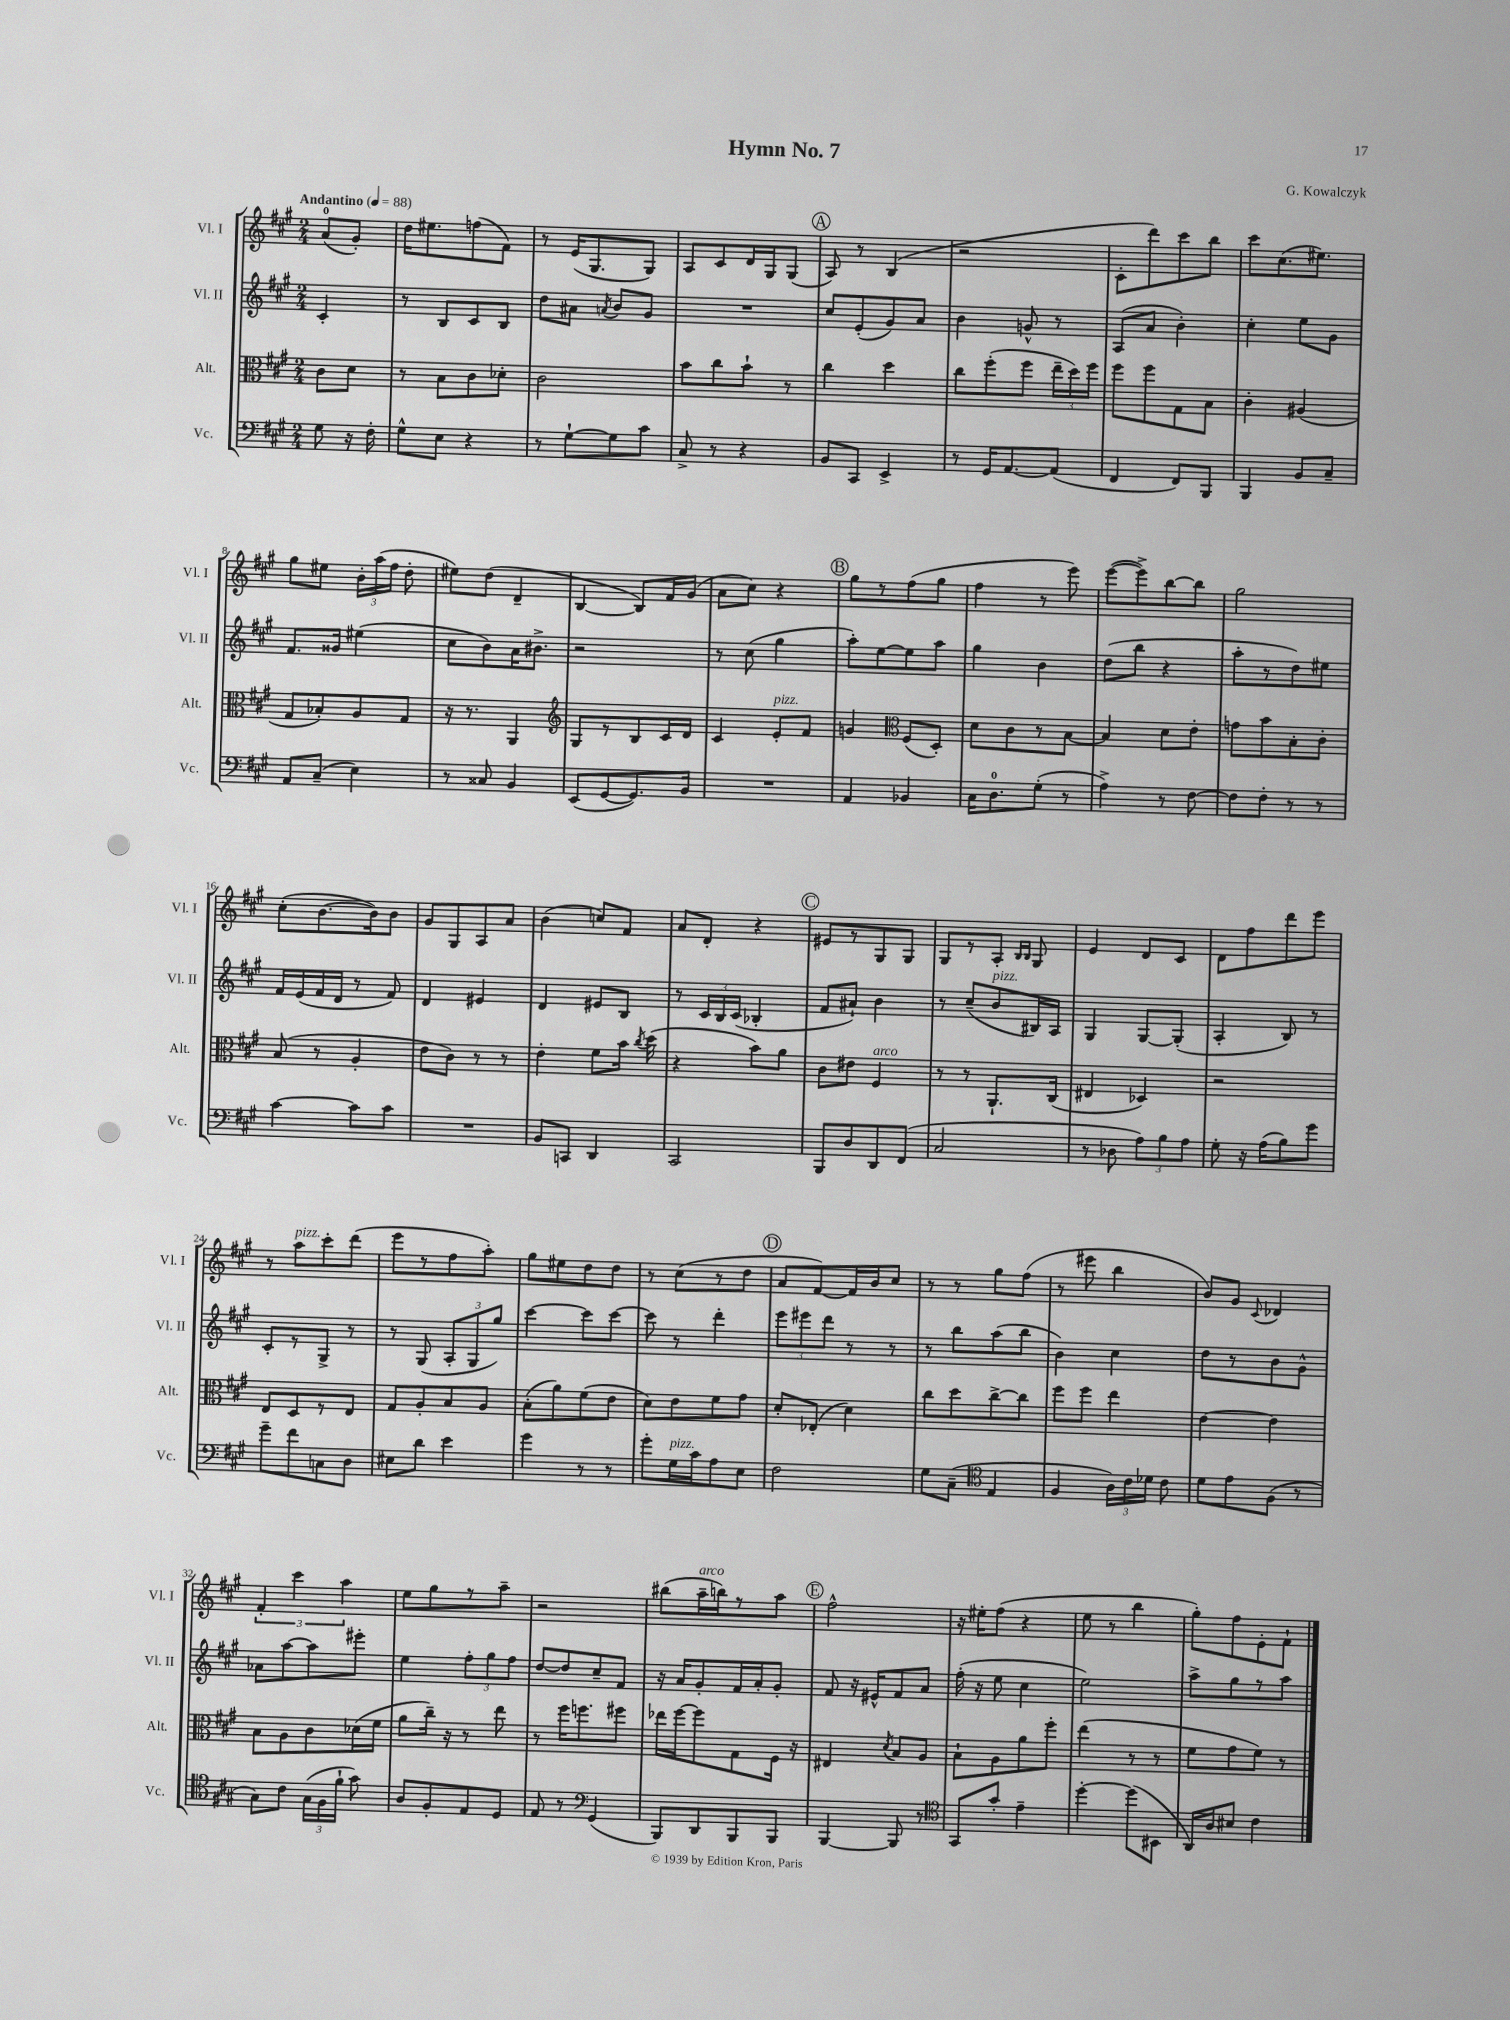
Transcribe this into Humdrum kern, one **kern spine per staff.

**kern	**kern	**kern	**kern
*staff4	*staff3	*staff2	*staff1
*clefF4	*clefC3	*clefG2	*clefG2
*k[f#c#g#]	*k[f#c#g#]	*k[f#c#g#]	*k[f#c#g#]
*M2/4	*M2/4	*M2/4	*M2/4
*MM88	*MM88	*MM88	*MM88
8G#\	8c#\L	4c#'/	(8a/L
16r	8d\J	.	8g#'/J)
16F#'\	.	.	.
=	=	=	=
8G#^^\L	8r	8r	16dd\LK
.	.	.	8.ee#\
8E\J	8B\L	8B/L	.
4r	8c#\	8c#/	(8ff\
.	8d-'\J	8B/J	8f#\J)
=	=	=	=
8r	2c#\	8dd\L	8r
[8G#`\L	.	8a#\J	(16e/LK
.	.	.	8.G#/
.	.	8qa/	.
8G#\]	.	8b/L	.
8c#\J	.	8g#/J	8G#/J)
=	=	=	=
8C#^/	8b\L	2r	8A/L
8r	8cc#\	.	8c#/
4r	8b`\J	.	16d/L
.	.	.	16G#/J
.	8r	.	(8G#/J
=	=	=	=
8BB/L	4cc#\	8cc#/L	8A/)
8CC#/J	.	(8e'/	8r
4EE^/	4dd\	8g#/)	(4B/
.	.	8a/J	.
=	=	=	=
8r	8cc#\L	4b\	2r
16GG#/LK	(8ff#'\	.	.
[8.AA/	.	.	.
.	8ff#\J	8g^^/	.
(8AA/]J	24ee~\LL	8r	.
.	24dd\)	.	.
.	24ff#\JJ	.	.
=	=	=	=
4FF#/	8ff#\L	(8A/L	8c#'\L
.	8ff#\	8a/J	8ddd\)
8FF#/L)	8G#\	4b'\)	8ccc#\
8BBB/J	8B\J	.	8bb\J
=	=	=	=
4BBB/	4c#'\	4cc#'\	8ccc#\L
.	.	.	(8.cc#\
8BB/L	(4A#/	8ee\L	.
.	.	.	8.ee#\J)
8C#~/J	.	8g#\J	.
=	=	=	=
8AA/L	8G#/L	8.f#/L	8gg#\L
(8C#~/J	8B-'/)	.	8ee#\J
.	.	16g##/Jk	.
4E\)	8A/	(4ee#\	24b'\LL
.	.	.	(24aa\
.	.	.	24ff#\JJ
.	8G#/J	.	8dd'\
=	=	=	=
8r	16r	8cc#\L	8ee#\L)
.	8.r	.	.
8C##/	.	8b\)	(8dd\J
4BB/	4AA/	16a\K	4d~/
.	.	8.b#^\J	.
=	=	=	=
*	*clefG2	*	*
(8EE/L	8G#/L	2r	[4B/
[8GG#/	8r	.	.
8.GG#/])	8B/	.	8B/]L)
.	16c#/L	.	16f#/L
16BB/Jk	16d/JJ	.	(16g#/JJ
=	=	=	=
2r	4c#/	8r	8a\L
.	.	(8cc#\	8cc#\J)
.	8e'/L	4gg#\	4r
.	8f#/J	.	.
=	=	=	=
4AA/	4g/	8aa'\L)	8gg#\L
.	.	[8ee\	8r
*	*clefC3	*	*
4BB-/	(8F#/L	8ee\]	(8ff#\
.	8D'/J)	8aa\J	8gg#\J
=	=	=	=
16C#\LK	8d\L	4gg#\	4ff#\
8.D\	.	.	.
.	8c#\	.	.
(8G#'\J	8r	4b\	8r
8r	[8B\J	.	8eee\)
=	=	=	=
4A^\)	4B/]	(8dd\L	([8eee\L
.	.	8bb\J	8eee^\])
8r	8d\L	4r	[8bb\
[8F#\	8e'\J	.	8bb\]J
=	=	=	=
8F#\]L	8g\L	8aa'\L	2gg#\
8F#'\J	8b\	8r	.
8r	8B'\	8dd\)	.
8r	8c#'\J	8ee#\J	.
=	=	=	=
[4c#\	(8B/	16f#/LL	(8cc#'\L
.	.	(16e/	.
.	8r	16f#/	[8.b\
.	.	16d/JJ	.
8c#\]L	4A'/	8r	.
.	.	.	16b\]k)
8c#\J	.	8f#/)	8b\J
=	=	=	=
2r	8e\L	4d/	8g#/L
.	8c#\J)	.	8G#/
.	8r	4e#/	8A/
.	8r	.	8a/J
=	=	=	=
8BB/L	4e'\	4d/	(4b\
8CC/J	.	.	.
4DD/	8f#\L	8e#/L	8cc/L)
.	16b\Jk	8B/J	8f#/J
.	8qcc#/	.	.
.	(16dd\	.	.
=	=	=	=
2CC#/	4r	8r	8a/L
.	.	24c#/LL	8d'/J
.	.	24B/	.
.	.	(24c#/JJ	.
.	8b\L)	4B-'/	4r
.	8a\J	.	.
=	=	=	=
8BBB/L	8c#\L	8f#/L	8e#/L
8D/	8e#\J	8a#`/J)	8r
8DD/	4F#/	4b\	8G#/
(8FF#/J	.	.	8G#/J
=	=	=	=
2C#/	8r	8r	8G#/L
.	8r	(8cc#~/L	8r
.	8.AA`/L	8b/	8A'/J
.	.	.	16qqB/LL
.	.	.	16qqB/JJ
.	.	16B#/L)	8G#/
.	(16C#/Jk	16A/JJ	.
=	=	=	=
8r	4E#/	4G#/	4e/
8D-\	.	.	.
12A\L)	4D-/)	[8G#/L	8d/L
12B\	.	.	.
.	.	(8G#'/]J	8c#/J
12A\J	.	.	.
=	=	=	=
8G#'\	2r	4A'/	8d\L
16r	.	.	8ff#\
(16A\LK	.	.	.
8B\)	.	8B/)	8ddd\
8g#\J	.	8r	8eee\J
=	=	=	=
8g#~\L	8E/L	8c#'/L	8r
8f#\	8D/	8r	8aa\L
8C\	8r	8G#^/J	8ccc#'\
8D\J	8E/J	8r	(8ddd\J
=	=	=	=
8E#\L	8G#/L	8r	8eee\L
8d\J	8A'/	(8G#/	8r
4e\	8B/	12A'/L	8ff#\
.	.	12G#/	.
.	8A/J	.	8aa'\J)
.	.	12gg#/J)	.
=	=	=	=
4g#\	(8B'\L	[4ccc#\	8gg#\L
.	8a\)	.	8ee#\
8r	(8f#\	8ccc#\]L	8dd\
8r	8e\J	[8ccc#\J	8dd\J
=	=	=	=
8g#'\L	8d\L)	8ccc#\]	8r
16G#\L	8e\	8r	(8cc#\L
16c#\J	.	.	.
8A\	8f#\	4ddd'\	8r
8E\J	8g#\J	.	8dd\J
=	=	=	=
2F#\	8d'/L	12eee\L	8a/L
.	.	12eee#\	.
.	(8E-'/J	.	[8f#/)
.	.	12ddd\J	.
.	4d\)	8r	16f#/]L
.	.	.	16b/J
.	.	8r	8cc#/J
=	=	=	=
8G#\L	8cc#\L	8r	8r
(8C#~\J	8dd\	8bb\L	8r
*clefC4	*	*	*
4E/	[8cc#^\	(8aa\	8gg#\L
.	8cc#\]J	8bb\J	(8ff#\J
=	=	=	=
4F#/	8ff#\L	4b\)	8r
.	8ff#\J	.	8eee#\
24A\LL)	4ee\	4cc#\	4bb\
24c#\	.	.	.
24d-\JJ	.	.	.
8c#\	.	.	.
=	=	=	=
8d\L	[4e\	8dd\L	8b/L)
8e\	.	8r	8g#/J
.	.	.	8qqc#/
(8F#\J	4e\]	8b\	4d-/
8r	.	8g#^^\J	.
=	=	=	=
8G#\L)	8B\L	8a-\L	6f#'/
8c#\J	8A\	[8aa\	.
.	.	.	6ccc#\
(24G#\LL	8c#\	8aa\]	.
24F#\	.	.	.
24f#`\JJ	.	.	6aa\
8g#\)	(16d-\L	8eee#'\J	.
.	16f#\JJ	.	.
=	=	=	=
8A/L	8a\L	4ee\	8ee\L
8F#'/	16cc#~\Jk)	.	8gg#\
.	16r	.	.
8E/	8r	12ff#'\L	8r
.	.	12gg#\	.
8D/J	8ee\	.	8aa~\J
.	.	12ff#\J	.
=	=	=	=
8E/	8r	[8dd/L	2r
8r	16ff#\LK	8dd/]	.
.	8.ff\	.	.
*clefF4	*	*	*
(4GG#/	.	8cc#~/	.
.	8ff#\J	8f#/J	.
=	=	=	=
8BBB/L)	16ee-\LL	16r	(8bb#\L
.	[16ff#\J	16a/LK	.
8DD/	8ff#\]	8g#'/	16aa~\L
.	.	.	16bb\J)
8BBB/	8G#\	16f#/L	8r
.	.	16a'/J	.
8BBB/J	16F#\Jk	8g#'/J	8aa\J
.	16r	.	.
=	=	=	=
[4BBB/	4E#/	8f#/	2ff#^^\
.	.	16r	.
.	.	16e#^^/LK	.
.	8qd/	.	.
8BBB/]	8B/L	8f#/	.
8r	8A/J	8a/J	.
=	=	=	=
*clefC4	*	*	*
8GG#/L	8B`\L	(16ff#'\	16r
.	.	16r	16ee#'\LK
8g#'/J	8A\	8ee\	(8ff#\J
4e~\	8a\	4cc#\	4r
.	8ff#'\J	.	.
=	=	=	=
[4dd'\	(4ee\	2ee\)	8ee\
.	.	.	8r
(8dd\]L	8r	.	4bb\
8BB#\J	8r	.	.
=	=	=	=
16AA/LL)	8f#\L	8aa^\L	8gg#'\L)
16A/J	.	.	.
8B#/J	8g#\	8gg#\	8ff#\
4c#\	8f#\J)	8r	8e'\
.	8r	8aa\J	8f#`\J
==	==	==	==
*-	*-	*-	*-
